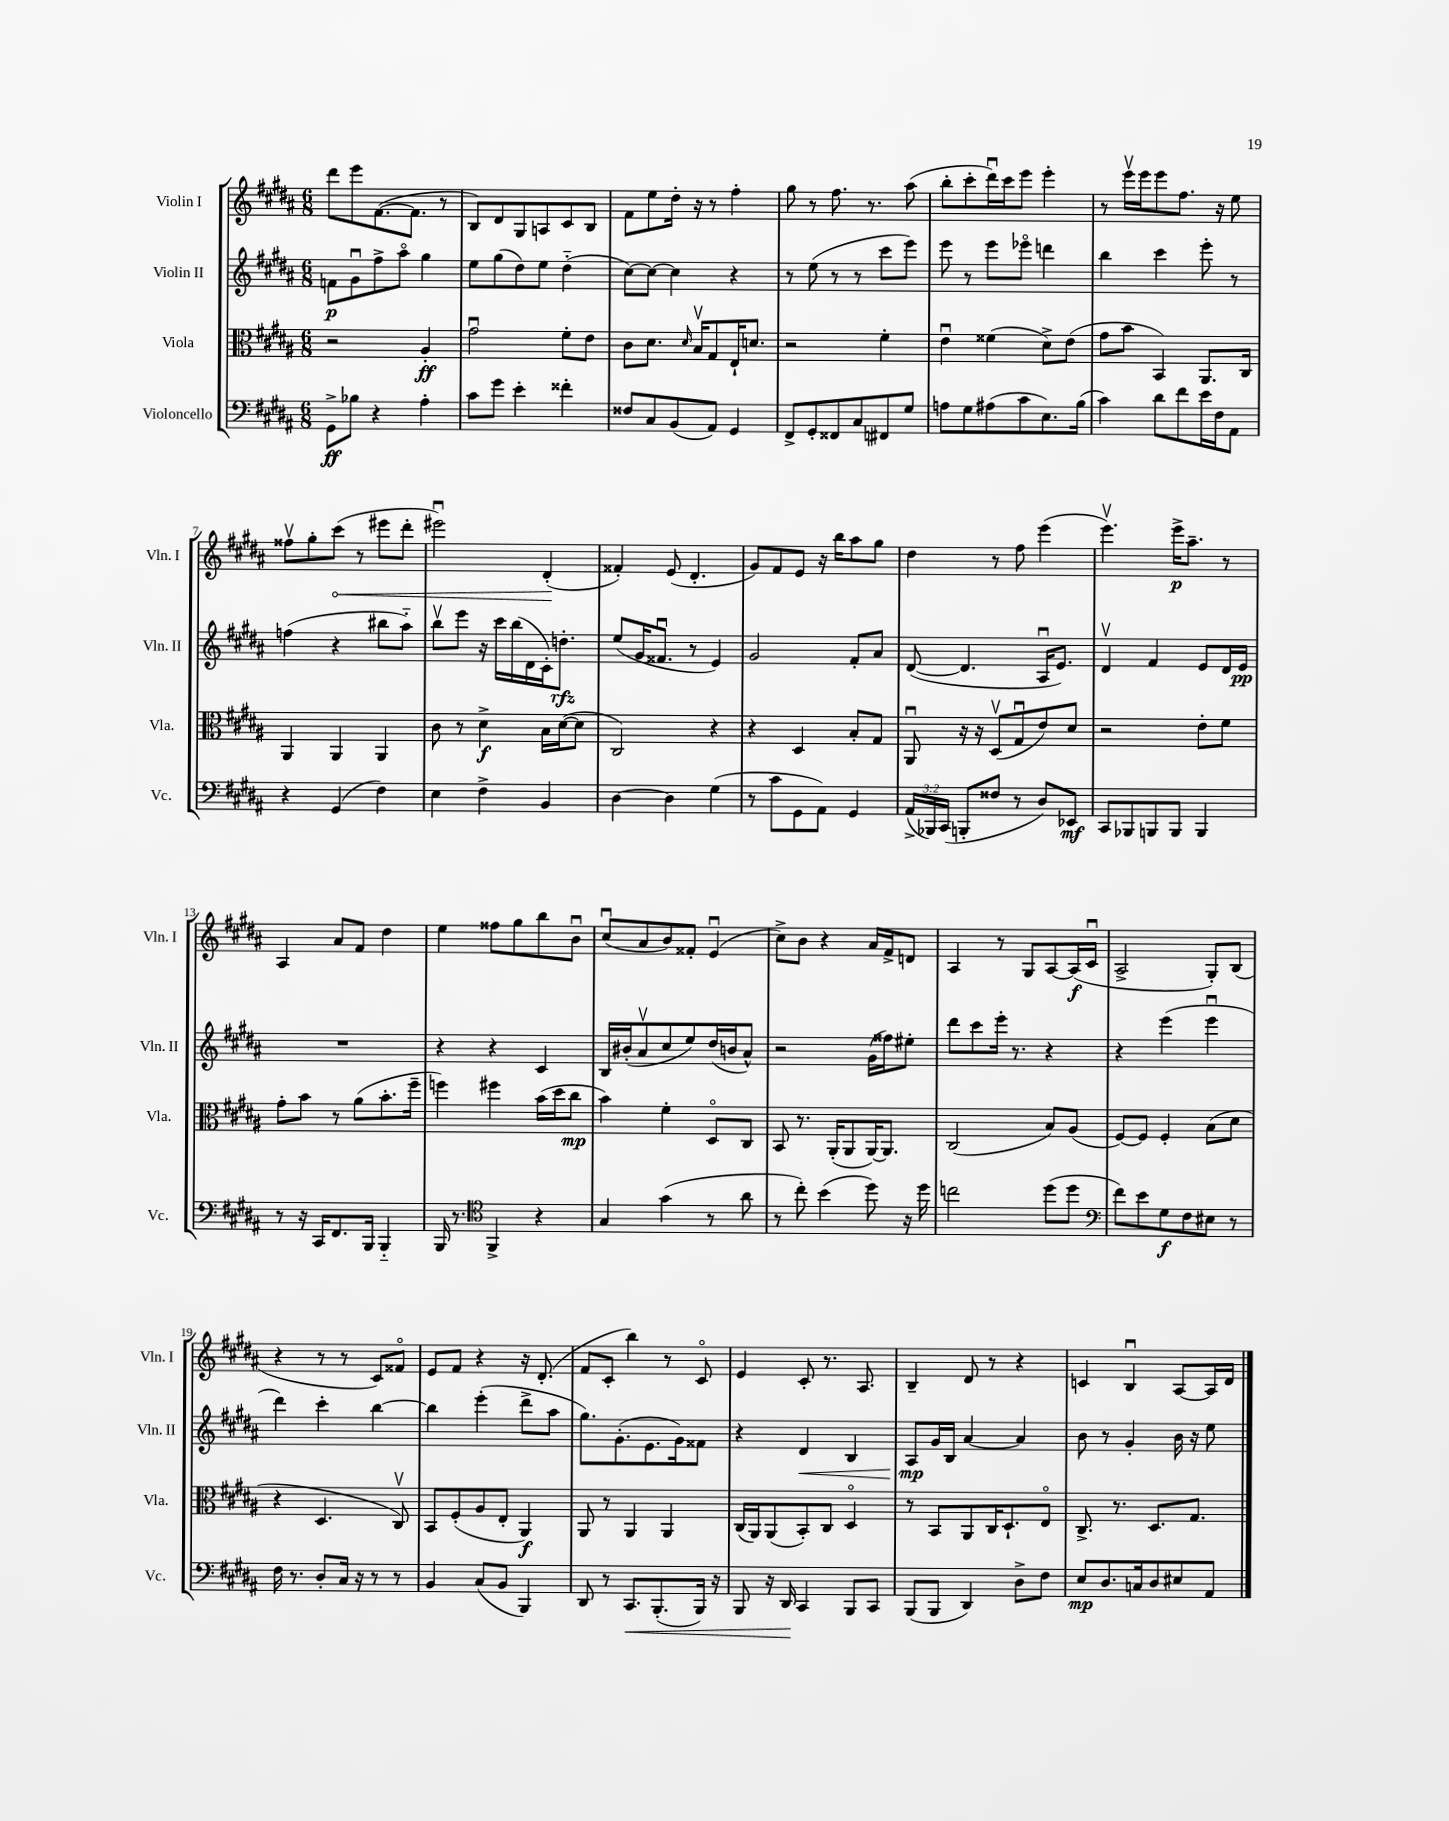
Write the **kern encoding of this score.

**kern	**dynam	**kern	**dynam	**kern	**dynam	**kern	**dynam
*part4	*part4	*part3	*part3	*part2	*part2	*part1	*part1
*staff4	*staff4	*staff3	*staff3	*staff2	*staff2	*staff1	*staff1
*I"Violoncello	*	*I"Viola	*	*I"Violin II	*	*I"Violin I	*
*I'Vc.	*	*I'Vla.	*	*I'Vln. II	*	*I'Vln. I	*
*clefF4	*	*clefC3	*	*clefG2	*	*clefG2	*
*k[f#c#g#d#a#]	*	*k[f#c#g#d#a#]	*	*k[f#c#g#d#a#]	*	*k[f#c#g#d#a#]	*
*M6/8	*	*M6/8	*	*M6/8	*	*M6/8	*
=1	=1	=1	=1	=1	=1	=1	=1
8GG#^\L	ff	2r	.	8fn\L	p	8ddd#\L	.
8B-X\J	.	.	.	8g#u\	.	8eee\	.
4r	.	.	.	8ff#^\	.	([8.f#\	.
.	.	.	.	8aa#\J	.	.	.
.	.	.	.	.	.	8.f#\J]	.
4A#'\	.	4A#'/	ff	4gg#\	.	.	.
.	.	.	.	.	.	8r	.
=2	=2	=2	=2	=2	=2	=2	=2
8c#\L	.	2g#u\	.	8ee\L	.	8B/L)	.
8g#\J	.	.	.	(8gg#\	.	8d#/	.
4e'\	.	.	.	8dd#\)	.	8G#/	.
.	.	.	.	8ee\J	.	8An/	.
4f##X'\	.	8f#'\L	.	(4dd#\	.	8c#/	.
.	.	8e\J	.	.	.	8B/J	.
=3	=3	=3	=3	=3	=3	=3	=3
8F##X/L	.	8c#\L	.	[8cc#\L)	.	8f#\L	.
8C#/	.	8.d#\J	.	8cc#\J_	.	8ee\	.
(8BB/	.	.	.	4cc#\]	.	16dd#'\Jk	.
.	.	16qqd#/	.	.	.	.	.
.	.	16Bv/KL	.	.	.	16r	.
8AA#/J)	.	8G#/	.	.	.	8r	.
4GG#/	.	16E`/K	.	4r	.	4ff#'\	.
.	.	8.dn/J	.	.	.	.	.
=4	=4	=4	=4	=4	=4	=4	=4
8FF#^/L	.	2r	.	8r	.	8gg#\	.
8GG#'/	.	.	.	(8ee\	.	8r	.
8FF##X/	.	.	.	8r	.	8.ff#\	.
8C#/	.	.	.	8r	.	.	.
.	.	.	.	.	.	8.r	.
8FF#X/	.	4f#'\	.	8ccc#\L	.	.	.
8G#/J	.	.	.	8eee\J)	.	(8aa#\	.
=5	=5	=5	=5	=5	=5	=5	=5
8An\L	.	4eu\	.	8eee\	.	8bb'\L	.
8G#\	.	.	.	8r	.	8ccc#'\	.
(8A#X\	.	(4f##X\	.	8eee\L	.	16ddd#u\L)	.
.	.	.	.	.	.	16ccc#\J	.
8c#\	.	.	.	8eee-X\J	.	8eee\J	.
8.E\)	.	8d#^\L)	.	4dddn\	.	4eee'\	.
.	.	(8e\J	.	.	.	.	.
(16B\Jk	.	.	.	.	.	.	.
=6	=6	=6	=6	=6	=6	=6	=6
4c#\)	.	8g#\L	.	4bb\	.	8r	.
.	.	8b\J	.	.	.	16eeev\LL	.
.	.	.	.	.	.	16eee\J	.
8d#\L	.	4BB/)	.	4ccc#\	.	8eee\	.
8f#\	.	.	.	.	.	8.ff#\J	.
16e\L	.	8.AA#/L	.	8eee'\	.	.	.
16F#\J	.	.	.	.	.	16r	.
8AA#\J	.	.	.	8r	.	8ee\	.
.	.	16C#/Jk	.	.	.	.	.
!!LO:LB:g=z
=7	=7	=7	=7	=7	=7	=7	=7
4r	.	4AA#/	.	(4ffn\	.	8ff##Xv\L	.
.	.	.	.	.	.	8gg#'\	.
!	!	!	!	!	!	!	!LO:HP:b
(4GG#/	.	4AA#/	.	4r	.	(8ccc#\J	<
.	.	.	.	.	.	8r	.
4F#\)	.	4AA#/	.	8bb#X\L	.	8eee#X\L	.
.	.	.	.	8aa#\J)	.	8ddd#'\J	.
=8	=8	=8	=8	=8	=8	=8	=8
4E\	.	8c#\	.	8bbv\L	.	2eee#Xu\)	.
.	.	8r	.	8eee\J	.	.	.
4F#^\	.	4d#^\	f	16r	.	.	.
.	.	.	.	16ccc#\LL	.	.	.
.	.	.	.	(16bb\	.	.	.
.	.	.	.	16d#\	.	.	.
4BB/	.	16B\LL	.	16c#'\J)	.	(4d#'/	.
.	.	([16d#\J	.	8.ddn'\J	rfz	.	.
.	.	8d#\J]	.	.	.	.	.
.	.	.	.	.	.	.	[
=9	=9	=9	=9	=9	=9	=9	=9
[4D#\	.	2C#/)	.	(8ee/L	.	4f##X'/)	.
.	.	.	.	16g#/K	.	.	.
.	.	.	.	8.f##Xu/J	.	.	.
4D#\]	.	.	.	.	.	(8e/	.
.	.	.	.	8r	.	4.d#'/	.
(4G#\	.	4r	.	4e/)	.	.	.
=10	=10	=10	=10	=10	=10	=10	=10
8r	.	4r	.	2g#/	.	8g#/L)	.
8c#\L	.	.	.	.	.	8f#/	.
8GG#\	.	4D#/	.	.	.	8e/J	.
8AA#\J)	.	.	.	.	.	16r	.
.	.	.	.	.	.	16bb\KL	.
4GG#/	.	8B'/L	.	8f#'/L	.	8aa#\	.
.	.	8G#/J	.	8a#/J	.	8gg#\J	.
=11	=11	=11	=11	=11	=11	=11	=11
(24AA#^/LL	.	8AA#u/	.	([8d#/	.	4dd#\	.
24BBB-X/)	.	.	.	.	.	.	.
(24CC#/JJ	.	.	.	.	.	.	.
8BBBn'/L	.	16r	.	4.d#/]	.	.	.
.	.	16r	.	.	.	.	.
8F##X/J	.	(8D#v/L	.	.	.	8r	.
8r	.	8G#u/	.	.	.	8ff#\	.
8D#/L)	.	8e/)	.	16A#u/KL	.	(4eee\	.
.	.	.	.	8.e/J)	.	.	.
8EE-X/J	mf	8d#/J	.	.	.	.	.
=12	=12	=12	=12	=12	=12	=12	=12
8CC#/L	.	2r	.	4d#v/	.	4.eeev\)	.
8BBB-X/	.	.	.	.	.	.	.
8BBBn/	.	.	.	4f#/	.	.	.
8BBB/J	.	.	.	.	.	16eee^\KL	p
.	.	.	.	.	.	8.aa#~\J	.
4BBB/	.	8e'\L	.	8e/L	.	.	.
.	.	8f#\J	.	16d#/L	.	8r	.
.	.	.	.	16e/JJ	pp	.	.
!!LO:LB:g=z
=13	=13	=13	=13	=13	=13	=13	=13
8r	.	8g#'\L	.	2.r	.	4A#/	.
16r	.	8b\J	.	.	.	.	.
16CC#/KL	.	.	.	.	.	.	.
8.FF#/	.	8r	.	.	.	8a#/L	.
.	.	(8a#\L	.	.	.	8f#/J	.
16BBB/Jk	.	.	.	.	.	.	.
4BBB/	.	8.b'\	.	.	.	4dd#\	.
.	.	16ff#~\Jk	.	.	.	.	.
=14	=14	=14	=14	=14	=14	=14	=14
16BBB/	.	4ffn\)	.	4r	.	4ee\	.
8.r	.	.	.	.	.	.	.
*clefC4	*	*	*	*	*	*	*
4FF#^/	.	4ff#X\	.	4r	.	8ff##X\L	.
.	.	.	.	.	.	8gg#\	.
4r	.	(16b\LL	.	4c#/	.	8bb\	.
.	.	16dd#\J	.	.	.	.	.
.	.	8cc#\J	mp	.	.	8bu\J	.
=15	=15	=15	=15	=15	=15	=15	=15
4G#/	.	4b\)	.	16B/LL	.	(8cc#u/L	.
.	.	.	.	(16b#X'/J	.	.	.
.	.	.	.	8a#v/	.	8a#/	.
(4g#\	.	4f#'\	.	8cc#/	.	8b/)	.
.	.	.	.	8ee/)	.	8f##X'/J	.
8r	.	8D#/L	.	(16dd#/L	.	(4eu/	.
.	.	.	.	16bn/J	.	.	.
8a#\	.	8C#/J	.	8a#^^/J)	.	.	.
=16	=16	=16	=16	=16	=16	=16	=16
8r	.	8BB/	.	2r	.	8cc#^\L)	.
8cc#'\)	.	8.r	.	.	.	8b\J	.
(4b\	.	.	.	.	.	4r	.
.	.	(16AA#'/KL	.	.	.	.	.
.	.	8AA#/	.	.	.	.	.
8dd#\)	.	[16AA#/K)	.	(16g#\LL	.	16a#/LL	.
.	.	8.AA#/J]	.	16ff##X\J)	.	16f#^/J	.
16r	.	.	.	8ee#X'\J	.	8dn/J	.
16dd#\	.	.	.	.	.	.	.
=17	=17	=17	=17	=17	=17	=17	=17
2ccn\	.	(2C#/	.	8ddd#\L	.	4A#/	.
.	.	.	.	8ccc#\	.	.	.
.	.	.	.	16eee'\Jk	.	8r	.
.	.	.	.	8.r	.	.	.
.	.	.	.	.	.	8G#/L	.
(8dd#\L	.	8B/L)	.	4r	.	[8A#/	.
8dd#\J	.	(8A#/J	.	.	.	(16A#/L]	f
.	.	.	.	.	.	16c#u/JJ	.
=18	=18	=18	=18	=18	=18	=18	=18
*clefF4	*	*	*	*	*	*	*
8f#\L)	.	[8F#/L)	.	4r	.	2A#^/	.
8e\	.	8F#/J]	.	.	.	.	.
8G#\	f	4F#'/	.	(4eee\	.	.	.
8F#\	.	.	.	.	.	.	.
8E#X\J	.	(8B\L	.	4eeeu\	.	8G#'/L)	.
8r	.	8d#\J	.	.	.	(8B/J	.
!!LO:LB:g=z
=19	=19	=19	=19	=19	=19	=19	=19
16F#\	.	4r	.	4ddd#\)	.	4r	.
8.r	.	.	.	.	.	.	.
8D#'/L	.	4.D#/	.	4ccc#'\	.	8r	.
16C#/Jk	.	.	.	.	.	8r	.
16r	.	.	.	.	.	.	.
8r	.	.	.	[4bb\	.	8c#/L)	.
8r	.	8C#v/)	.	.	.	8f##X/J	.
=20	=20	=20	=20	=20	=20	=20	=20
4BB/	.	8BB/L	.	4bb\]	.	8e/L	.
.	.	(8F#'/	.	.	.	8f#/J	.
(8C#/L	.	8A#/	.	(4eee'\	.	4r	.
8BB/J	.	8E'/J	.	.	.	.	.
4BBB/)	.	4AA#/)	f	8ddd#^\L	.	16r	.
.	.	.	.	.	.	(8.d#'/	.
.	.	.	.	8aa#\J	.	.	.
=21	=21	=21	=21	=21	=21	=21	=21
8DD#/	.	8AA#/	.	8.gg#\L)	.	8f#/L	.
8r	.	8r	.	.	.	8c#'/J	.
.	.	.	.	(8.g#'\	.	.	.
!	!LO:HP:b	!	!	!	!	!	!
8.CC#/L	<	4AA#/	.	.	.	4bb\)	.
.	.	.	.	8.e\	.	.	.
(8.BBB'/	.	.	.	.	.	.	.
.	.	4AA#/	.	.	.	8r	.
.	.	.	.	16g#\k)	.	.	.
16BBB/Jk)	.	.	.	8f##X\J	.	8c#/	.
16r	.	.	.	.	.	.	.
=22	=22	=22	=22	=22	=22	=22	=22
8BBB/	.	(16C#/LL	.	4r	.	4e/	.
.	.	16AA#/J)	.	.	.	.	.
16r	.	(8AA#/	.	.	.	.	.
16DD#/	.	.	.	.	.	.	.
!	!	!	!	!	!LO:HP:b	!	!
4CC#/	[	8BB'/)	.	4d#/	<	8c#'/	.
.	.	8C#/J	.	.	.	8.r	.
8BBB/L	.	4D#/	.	4B/	.	.	.
.	.	.	.	.	.	8.A#/	.
8CC#/J	.	.	.	.	.	.	.
=23	=23	=23	=23	=23	=23	=23	=23
(8BBB/L	.	8r	.	8A#/L	mp	4B~/	.
8BBB/J	.	8BB/L	.	16g#/L	[	.	.
.	.	.	.	16B/JJ	.	.	.
4DD#/)	.	8AA#/	.	[4a#/	.	8d#/	.
.	.	16C#/K	.	.	.	8r	.
.	.	8.D#`/	.	.	.	.	.
8D#^\L	.	.	.	4a#/]	.	4r	.
8F#\J	.	8E/J	.	.	.	.	.
=24	=24	=24	=24	=24	=24	=24	=24
8E/L	mp	8.C#^/	.	8b\	.	4cn/	.
8.D#/	.	.	.	8r	.	.	.
.	.	8.r	.	.	.	.	.
.	.	.	.	4g#'/	.	4Bu/	.
16Cn/k	.	.	.	.	.	.	.
8D#/	.	8.D#/L	.	.	.	.	.
8E#X/	.	.	.	16b\	.	[8A#/L	.
.	.	8.G#/J	.	16r	.	.	.
8AA#/J	.	.	.	8ee\	.	16A#/L]	.
.	.	.	.	.	.	16d#/JJ	.
==	==	==	==	==	==	==	==
*-	*-	*-	*-	*-	*-	*-	*-
